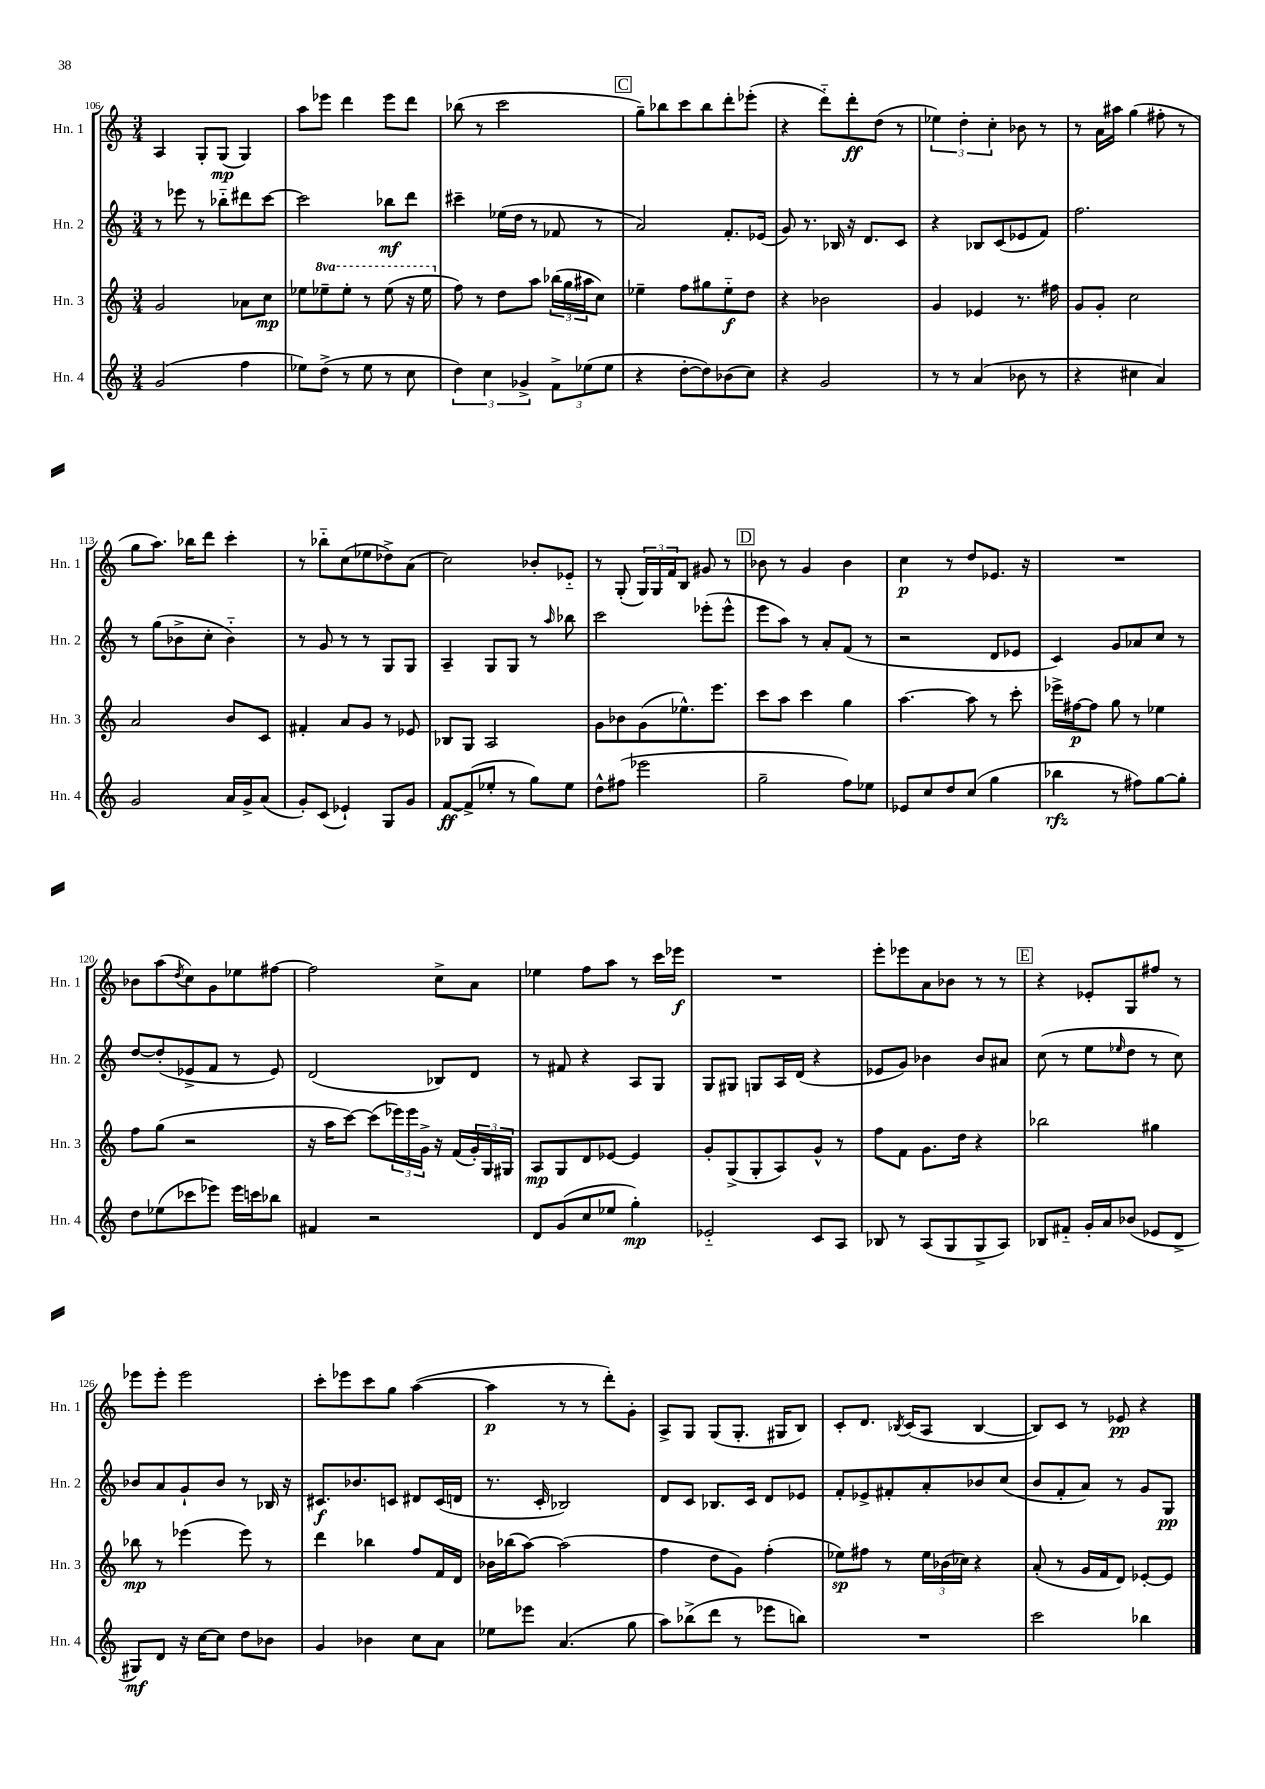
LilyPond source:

<<
\new StaffGroup <<
\new Staff = "s0" \with { instrumentName = "Hn. 1" shortInstrumentName = "Hn. 1" } {
    \clef treble \key c \major \numericTimeSignature \time 3/4
    a4 g8-. g8\mp( g4) |
    a''8 ees'''8 d'''4 ees'''8 d'''8 |
    bes''8( r8 c'''2 |
    \mark \markup { \box "C" } g''8--) bes''8 c'''8 bes''8 d'''8-. ees'''8-.( |
    r4 d'''8-_) d'''8-.\ff d''8( r8 |
    \tuplet 3/2 { ees''4) d''4-. c''4-. } bes'8 r8 |
    r8 a'16 ais''16 g''4( fis''8-. r8 |
    g''8 a''8.) bes''16 d'''8 c'''4-. |
    r8 bes''8-_ c''8( ees''8 des''8->) a'8( |
    c''2) bes'8-. ees'8-_ |
    r8 g8-.( \tuplet 3/2 { g16) g16 f'16 } b8 gis'8 r8 |
    \mark \markup { \box "D" } bes'8 r8 g'4 bes'4 |
    c''4\p r8 d''8 ees'8. r16 |
    R2. |
    bes'8 a''8( \acciaccatura { d''8 } c''8) g'8 ees''8 fis''8~ |
    fis''2 c''8-> a'8 |
    ees''4 f''8 a''8 r8 c'''16 ees'''16\f |
    R2. |
    e'''8-. ees'''8 a'8 bes'8 r8 r8 |
    \mark \markup { \box "E" } r4 ees'8-. g8 fis''8 r8 |
    ees'''8 ees'''8-. ees'''2 |
    c'''8-. ees'''8 c'''8 g''8 a''4~( |
    a''4\p r8 r8 d'''8-.) g'8-. |
    a8-> g8 g8( g8.-. gis16 b8) |
    c'8-. d'8. \acciaccatura { bes8 } c'16( a8 bes4~ |
    bes8) c'8 r8 ees'8\pp r4 \bar "|." |
}
\new Staff = "s1" \with { instrumentName = "Hn. 2" shortInstrumentName = "Hn. 2" } {
    \clef treble \key c \major \numericTimeSignature \time 3/4
    r8 ees'''8 r8 bes''8-_ dis'''8 c'''8~ |
    c'''2 bes''8\mf d'''8 |
    cis'''4-- ees''16( d''16 r8 fes'8 r8 |
    \mark \markup { \box "C" } a'2) f'8.-. ees'16( |
    g'8) r8. bes16 r16 d'8. c'8 |
    r4 bes8 c'8( ees'8 f'8) |
    f''2. |
    r8 g''8( bes'8-> c''8-. bes'4-_) |
    r8 g'8 r8 r8 g8 g8 |
    a4-- g8 g8 r8 \grace { a''16 } bes''8 |
    c'''2 ees'''8-.( ees'''8-^ |
    \mark \markup { \box "D" } e'''8 a''8) r8 a'8-. f'8( r8 |
    r2 d'8 ees'8 |
    c'4) g'8 aes'8 c''8 r8 |
    d''8~ d''8-.( ees'8-> f'8 r8 ees'8) |
    d'2( bes8) d'8 |
    r8 fis'8 r4 a8 g8 |
    g8 gis8 g8 a16 d'16( r4 |
    ees'8 g'8) bes'4 bes'8 ais'8 |
    \mark \markup { \box "E" } c''8( r8 e''8 \grace { ees''16 } d''8 r8 c''8) |
    bes'8 a'8 g'8-! bes'8 r8 bes16 r16 |
    cis'8.\f bes'8. c'8 dis'8 c'16( d'16 |
    r8. c'16-. bes2) |
    d'8 c'8 bes8. c'16 d'8 ees'8 |
    f'8-. ees'8-> fis'8-. a'8-. bes'8 c''8( |
    b'8 f'8-. a'8) r8 g'8 g8\pp \bar "|." |
}
\new Staff = "s2" \with { instrumentName = "Hn. 3" shortInstrumentName = "Hn. 3" } {
    \clef treble \key c \major \numericTimeSignature \time 3/4 \set Staff.ottavationMarkups = #ottavation-simple-ordinals
    g'2 aes'8 c''8\mp |
    ees''8 \ottava #1 ees'''8-- ees'''8-. r8 ees'''8( r16 ees'''16 \ottava #0 |
    f''8) r8 d''8 a''8 \tuplet 3/2 { bes''16( g''16 ais''16 } c''8) |
    \mark \markup { \box "C" } ees''4-- f''8 gis''8 ees''8-_\f d''8 |
    r4 bes'2 |
    g'4 ees'4 r8. fis''16 |
    g'8 g'8-. c''2 |
    a'2 b'8 c'8 |
    fis'4-. a'8 g'8 r8 ees'8 |
    bes8 g8 a2 |
    g'8 bes'8 g'8( ees''8.-^) e'''8. |
    \mark \markup { \box "D" } c'''8 a''8 c'''4 g''4 |
    a''4.~ a''8 r8 c'''8-. |
    ees'''16-> fis''16~\p fis''8 g''8 r8 ees''4 |
    f''8 g''8( r2 |
    r16 a''16 c'''8~) c'''8( \tuplet 3/2 { ees'''16) ees'''16 g'16-> } r16 f'16( \tuplet 3/2 { g'16-.) g16 gis16 } |
    a8\mp g8 d'8 ees'8~ ees'4 |
    g'8-. g8->( g8-. a8) g'8-^ r8 |
    f''8 f'8 g'8. d''16 r4 |
    \mark \markup { \box "E" } bes''2 gis''4 |
    bes''8\mp r8 ees'''4( ees'''8) r8 |
    d'''4 bes''4 f''8 f'16 d'16 |
    bes'16 bes''16( a''8~) a''2( |
    f''4 d''8 g'8) f''4-.( |
    ees''8\sp) fis''8 r8 \tuplet 3/2 { ees''16 bes'16( ces''16) } r4 |
    a'8-.( r8 g'16 f'16 d'8) ees'8~-. ees'8 \bar "|." |
}
\new Staff = "s3" \with { instrumentName = "Hn. 4" shortInstrumentName = "Hn. 4" } {
    \clef treble \key c \major \numericTimeSignature \time 3/4
    g'2( f''4 |
    ees''8) d''8->( r8 ees''8 r8 c''8 |
    \tuplet 3/2 { d''4) c''4 ges'4-> } \tuplet 3/2 { f'8-> ees''8( ees''8 } |
    \mark \markup { \box "C" } r4 d''8~-. d''8) bes'8( c''8) |
    r4 g'2 |
    r8 r8 a'4( bes'8 r8 |
    r4 cis''4 a'4) |
    g'2 a'16 g'16-> a'8( |
    g'8-.) c'8( ees'4-!) g8 g'8 |
    f'8~\ff f'8->( ees''8-. r8 g''8) ees''8 |
    d''8-^ fis''8( ees'''2 |
    \mark \markup { \box "D" } g''2-- f''8) ees''8 |
    ees'8 c''8 d''8 c''8( g''4 |
    bes''4\rfz r8 fis''8) g''8~ g''8-. |
    d''8 ees''8( ces'''8 ees'''8) ees'''16 c'''16 bes''8 |
    fis'4 r2 |
    d'8 g'8( c''8 ees''8 g''4-.\mp) |
    ees'2-_ c'8 a8 |
    bes8 r8 a8( g8 g8-> a8) |
    \mark \markup { \box "E" } bes8 fis'8-_ g'16-. a'16 bes'8( ees'8 d'8-> |
    gis8\mf) d'8 r16 c''16~ c''8 d''8 bes'8 |
    g'4 bes'4 c''8 a'8 |
    ees''8 ees'''8 a'4.( g''8 |
    a''8) bes''8->( d'''8 r8 ees'''8 b''8) |
    R2. |
    c'''2 bes''4 \bar "|." |
}
>>
>>
\layout { \context { \Score currentBarNumber = #106 } }
